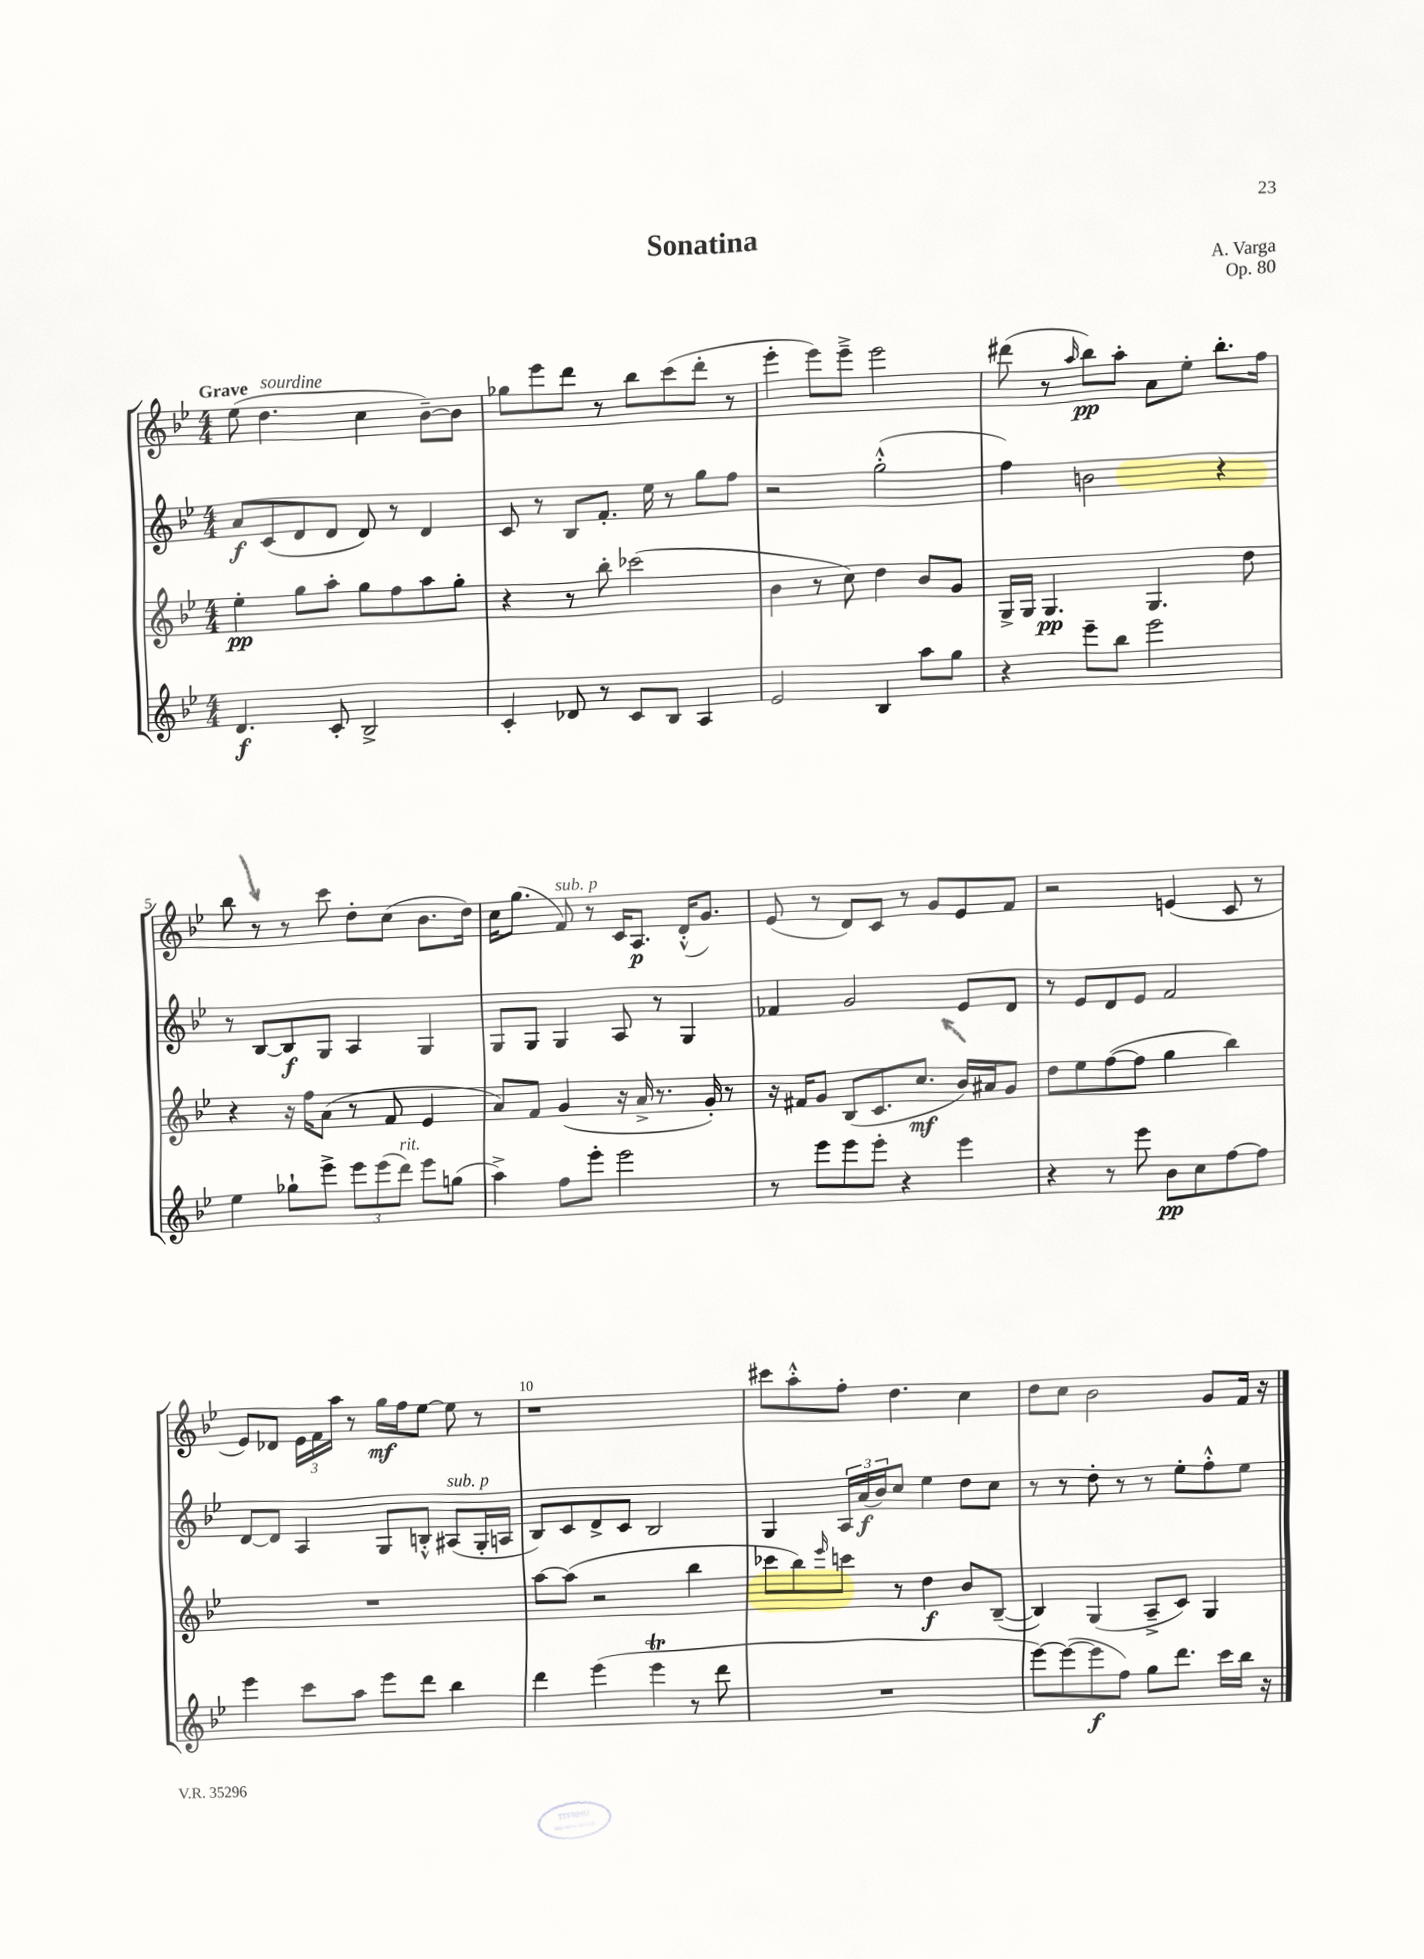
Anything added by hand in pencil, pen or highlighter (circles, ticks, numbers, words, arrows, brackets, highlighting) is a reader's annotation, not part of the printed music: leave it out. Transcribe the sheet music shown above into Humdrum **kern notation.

**kern	**kern	**kern	**kern
*staff4	*staff3	*staff2	*staff1
*clefG2	*clefG2	*clefG2	*clefG2
*k[b-e-]	*k[b-e-]	*k[b-e-]	*k[b-e-]
*M4/4	*M4/4	*M4/4	*M4/4
4.d/	4ee-'\	8a/L	(8ee-\
.	.	(8c/	4.dd\
.	8gg\L	8d/	.
8c'/	8aa'\J	8d/J	.
2B-^/	8gg\L	8d/)	4cc\
.	8ff\	8r	.
.	8aa\	4d/	[8b-~\L)
.	8gg'\J	.	8b-\]J
=	=	=	=
4c'/	4r	8c/	8gg-\L
.	.	8r	8eee-\
8d-/	8r	8B-/L	8ddd\J
8r	8bb-'\	8.f'/J	8r
8c/L	(2ccc-\	.	8bb-\L
.	.	16ee-\	.
8B-/J	.	8r	(8ccc\
4A/	.	8gg\L	8ddd'\J
.	.	8ff\J	8r
=	=	=	=
2e-/	4b-\	2r	4eee-'\
.	8r	.	8eee-\L)
.	8cc\)	.	8eee-~^\J
4B-/	4dd\	(2gg'^^\	2eee-\
8aa\L	8b-/L	.	.
8gg\J	8g/J	.	.
=	=	=	=
4r	16G^/LL	4ff\)	(8ddd#\
.	16G/JJ	.	.
.	4.G/	.	8r
.	.	.	16qqaa/
8eee-~\L	.	2b\	8bb-\L)
8bb-\J	.	.	8aa'\J
2eee-\	4.G/	.	8a\L
.	.	.	8ee-'\J
.	.	4r	8.bb-'\L
.	8dd\	.	.
.	.	.	16ff\Jk
=	=	=	=
4ee-\	4r	8r	8bb-\
.	.	[8B-/L	8r
8gg-`\L	16r	8B-/]	8r
.	16ff\LK	.	.
8eee-^\J	(8a\J	8G/J	8ccc\
12eee-\L	8r	4A/	8dd'\L
(12eee-\	.	.	.
.	8f/	.	(8cc\J
12ddd\J)	.	.	.
8eee-\L	4e-/	4G/	8.b-\L
(8gg\J	.	.	.
.	.	.	16dd\Jk)
=	=	=	=
4aa^\)	8a/L)	8G/L	16cc\LK
.	.	.	(8.gg\J
.	8f/J	8G/J	.
8ff\L	(4g/	4G/	8f/)
8eee-'\J	.	.	8r
2eee-\	16r	8A/	16c/LK
.	16a^/	.	8.A/J
.	8.r	8r	.
.	.	4G/	(16d'^^/LK
.	16g'/)	.	8.g/J)
.	8r	.	.
=	=	=	=
8r	16r	4f-/	(8e-/
.	16f#/LK	.	.
8eee-\L	8g/J	.	8r
8eee-\	(8B-/L	2g/	8d/L)
8eee-'\J	8.c/	.	8c/J
4r	.	.	8r
.	8.cc/J	.	.
.	.	.	8g/L
4eee-\	16b-/LL)	8e-/L	8e-/
.	16a#/J	.	.
.	8g/J	8d/J	8f/J
=	=	=	=
4r	8dd\L	8r	2r
.	8ee-\	8e-/L	.
8r	([8ff\	8d/	.
8eee-\	8ff\]J	8e-/J	.
8b-\L	4gg\	2f/	(4e/
8cc\	.	.	.
[8ff\	4bb-\)	.	8c/
8ff\]J	.	.	8r
=	=	=	=
4eee-\	1r	[8d/L	8e-/L)
.	.	8d/]J	8d-/J
8ccc\L	.	4A/	24e-\LL
.	.	.	24f\
.	.	.	24aa\JJ
8aa\J	.	.	8r
8eee-\L	.	8G/L	16gg\LL
.	.	.	16ff\J
8ddd\J	.	8B'^^/J	[8ee-\J
4bb-\	.	(8A#/L	8ee-\]
.	.	16G'/L	8r
.	.	16A/JJ	.
=	=	=	=
4ddd\	[8aa\L	8B-/L)	1r
.	(8aa\]J	8c/	.
(4eee-\	2r	8d^/	.
.	.	8c/J	.
4eee-\	.	2B-/	.
8r	4bb-\	.	.
8ddd\	.	.	.
=	=	=	=
1r	8ccc-\L	4G/	8ccc#\L
.	8bb-\)	.	8aa'^^\
.	16qqeee-/	.	.
.	8ccc\J	24A/LL	8ff'\J
.	.	(24a/	.
.	.	24b-/J)	.
.	8r	8cc/J	4.dd\
.	4dd\	4ee-\	.
.	8b-/L	8dd\L	4cc\
.	([8B-~/J	8cc\J	.
=	=	=	=
[8eee-\L)	4B-/])	8r	8dd\L
(8eee-\_	.	8r	8cc\J
8eee-\]	(4G/	8dd'\	2b-\
8ff\J)	.	8r	.
8gg\L	8A~^/L	8r	.
8.ddd\J	8c/J)	8ee-'\L	.
.	4G/	8ff'^^\	8g/L
16ccc\LL	.	.	.
16bb-\JJ	.	8ee-\J	16f/Jk
16r	.	.	16r
==	==	==	==
*-	*-	*-	*-
